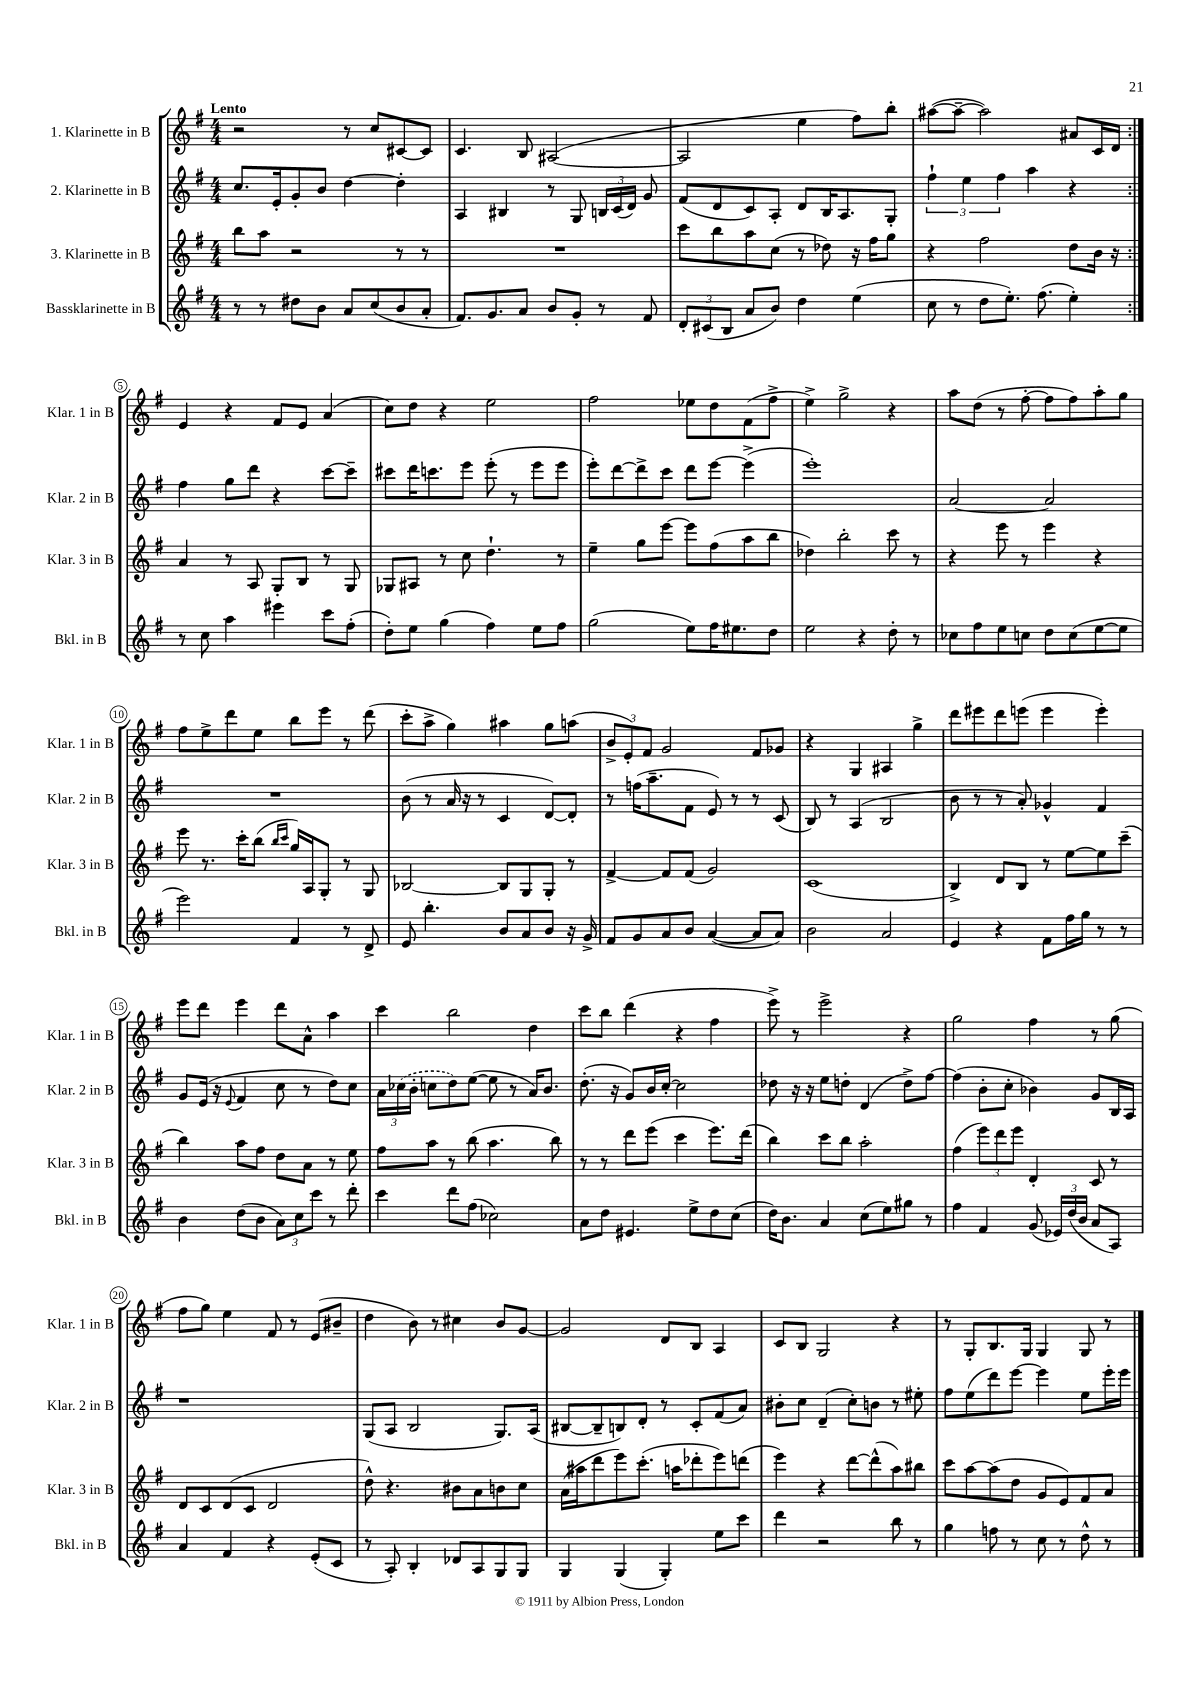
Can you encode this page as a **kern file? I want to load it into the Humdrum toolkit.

**kern	**kern	**kern	**kern
*staff4	*staff3	*staff2	*staff1
*clefG2	*clefG2	*clefG2	*clefG2
*k[f#]	*k[f#]	*k[f#]	*k[f#]
*M4/4	*M4/4	*M4/4	*M4/4
8r	8bb	8.cc	2r
8r	8aa	.	.
.	.	16e'	.
8dd#	2r	8g'	.
8b	.	8b	.
8a	.	[4dd	8r
(8cc	.	.	8cc
8b	8r	4dd']	[8c#
8a'	8r	.	8c#]
=	=	=	=
8.f#)	1r	4A	4.c
8.g	.	.	.
.	.	4B#	.
8a	.	.	8B
8b	.	8r	([2A#
8g'	.	8G	.
8r	.	24B	.
.	.	(24c	.
.	.	24d)	.
8f#	.	8g	.
=	=	=	=
12d'	8ccc	(8f#	2A#]
(12c#	.	.	.
.	8bb	8d	.
12B	.	.	.
8a	8aa	8c)	.
8b)	(8cc	8A'	.
4dd	8r	8d	4ee
.	8dd-)	16B	.
.	.	8.A	.
(4ee	16r	.	8ff#)
.	16ff#	.	.
.	8gg	8G'	8bb'
=	=	=	=
8cc	4r	6ff#`	([8aa#
8r	.	.	8aa#~_
.	.	6ee	.
8dd	2ff#	.	2aa#])
.	.	6ff#	.
8.ee')	.	.	.
.	.	4aa	.
(8.ff#	.	.	.
4ee')	8dd	4r	8a#
.	16b	.	16c
.	16r	.	16d
=:|!	=:|!	=:|!	=:|!
8r	4a	4ff#	4e
8cc	.	.	.
4aa	8r	8gg	4r
.	8A	8ddd	.
4eee#	8G'	4r	8f#
.	8B	.	8e
8ccc	8r	[8ccc	(4a
(8ff#'	8G	8ccc~]	.
=	=	=	=
8dd')	8G-	8ccc#	8cc)
8ee	8A#	16ddd	8dd
.	.	8.ccc	.
(4gg	8r	.	4r
.	8cc	8eee	.
4ff#)	4.dd`	(8eee'	2ee
.	.	8r	.
8ee	.	8eee	.
8ff#	8r	8eee	.
=	=	=	=
(2gg	4ee~	8eee')	2ff#
.	.	[8ddd	.
.	8gg	8ddd^]	.
.	[8eee	8ccc	.
8ee)	8eee]	8ddd	8ee-
16ff#	(8ff#	[8eee	8dd
8.ee#	.	.	.
.	8aa	(4eee^]	(8f#
8dd	8bb	.	8ff#^
=	=	=	=
2ee	4dd-)	1eee')	4ee^)
.	2bb'	.	2gg^
4r	.	.	.
8dd'	8ccc	.	4r
8r	8r	.	.
=	=	=	=
8cc-	4r	[2a	8aa
8ff#	.	.	(8dd
8ee	8eee	.	8r
8cc	8r	.	[8ff#'
8dd	4eee	2a]	8ff#]
(8cc	.	.	8ff#)
[8ee	4r	.	8aa'
8ee]	.	.	8gg
=	=	=	=
2eee)	8eee	1r	8ff#
.	8.r	.	8ee^
.	.	.	8ddd
.	16ccc'	.	.
.	(8bb	.	8ee
.	16qqbb	.	.
.	16qqccc	.	.
4f#	16gg)	.	8bb
.	16A	.	.
.	8G'	.	8eee
8r	8r	.	8r
8d^	8G	.	(8ddd
=	=	=	=
8e	[2B-	(8b	8ccc'
4.bb'	.	8r	8aa^
.	.	16a	4gg)
.	.	16r	.
.	.	8r	.
8b	8B-]	4c	4aa#
8a	8G	.	.
8b	8G'	[8d)	8gg
16r	8r	8d']	(8aa
16g^	.	.	.
=	=	=	=
8f#	[4f#^	8r	12b^
.	.	.	12e')
8g	.	(16ff	.
.	.	.	12f#
.	.	8.aa~	.
8a	8f#]	.	2g
8b	(8f#	8f#	.
([4a	2g)	8e)	.
.	.	8r	.
8a]	.	8r	8f#
8a)	.	(8c	8g-
=	=	=	=
2b	(1c	8B)	4r
.	.	8r	.
.	.	(4A	4G
2a	.	2B	4A#
.	.	.	4gg^
=	=	=	=
4e	4B^)	8b	8ddd
.	.	8r	8eee#
4r	8d	8r	8ddd
.	8B	8a')	(8eee
8f#	8r	4g-^^	4eee
16ff#	[8ee	.	.
16gg	.	.	.
8r	8ee]	4f#	4eee')
8r	(8ccc~	.	.
=	=	=	=
4b	4bb)	8g	8eee
.	.	(16e	8ddd
.	.	16r	.
.	.	8qqe	.
(8dd	8aa	4f#	4eee
8b	8ff#	.	.
12a)	8dd	8cc	8ddd
12cc	.	.	.
.	8a	8r	8a^^
12ccc	.	.	.
8r	8r	8dd)	4aa
8ddd'	8ee	8cc	.
=	=	=	=
4ccc	8ff#	24a	4ccc
.	.	(24cc-	.
.	.	24b'	.
.	8aa	8cc	.
8ddd	8r	8dd)	2bb
(8ff#	(8bb	([8ee	.
2cc-)	4.aa	8ee]	.
.	.	8r	.
.	.	16a)	4dd
.	.	8.b	.
.	8bb)	.	.
=	=	=	=
8a	8r	(8.dd'	8ccc
8dd	8r	.	8bb
.	.	16r	.
4.e#	8ddd	8g)	(4ddd
.	(8eee	16b	.
.	.	[16cc'	.
.	4ccc	2cc]	4r
8ee^	.	.	.
8dd	8.eee)	.	4ff#
(8cc	.	.	.
.	(16ddd	.	.
=	=	=	=
16dd)	4bb)	8dd-	8eee^)
8.b	.	.	.
.	.	16r	8r
.	.	16r	.
4a	8ccc	8ee	2eee^
.	8bb	8dd'	.
(8cc	2aa'	(4d	.
8ee)	.	.	.
8gg#	.	8dd^)	4r
8r	.	[8ff#	.
=	=	=	=
4ff#	(4ff#	(4ff#]	2gg
4f#	12eee)	8b'	.
.	12ddd	.	.
.	.	8cc'	.
.	12eee	.	.
(8g	4d'	4b-)	4ff#
24e-)	.	.	.
(24dd	.	.	.
24b	.	.	.
8a	8c	8g	8r
8A)	8r	16B	(8gg
.	.	16A	.
=	=	=	=
4a	8d	1r	8ff#
.	8c	.	8gg)
4f#	(8d	.	4ee
.	8c	.	.
4r	2d	.	8f#
.	.	.	8r
(8e'	.	.	(8e
8c	.	.	8b#~
=	=	=	=
8r	8dd^^)	(8G	4dd
8A')	4.r	8A	.
4B'	.	2B	8b)
.	.	.	8r
8d-	8b#	.	4cc#
8A	8a	.	.
8G	8b	8.G)	8b
8G	8cc	.	[8g
.	.	(16A	.
=	=	=	=
4G	(16a	[8B#	2g]
.	16aa#	.	.
.	8ddd	8B#~]	.
(4G	8eee)	8B)	.
.	(8.ccc'	8d'	.
4G')	.	8r	8d
.	16aa	.	.
.	8ddd-'	8c'	8B
8ee	8eee)	(8f#	4A
8ccc	(8ddd	8a)	.
=	=	=	=
4ddd	4eee)	8b#'	8c
.	.	8cc	8B
2r	4r	(4d~	2G
.	[8ddd	8cc')	.
.	(8ddd^^]	8b	.
8bb	8aa)	8r	4r
8r	8bb#	8ee#'	.
=	=	=	=
4gg	8ccc	8ff#	8r
.	[8aa	(8ee	8G'
8ff	(8aa]	8ddd)	8.B
8r	8dd	[8eee	.
.	.	.	16G
8cc	8g	4eee]	4G
8r	8e)	.	.
8dd^^	8f#	8ee	8G
8r	8a	16eee'	8r
.	.	16eee	.
==	==	==	==
*-	*-	*-	*-
